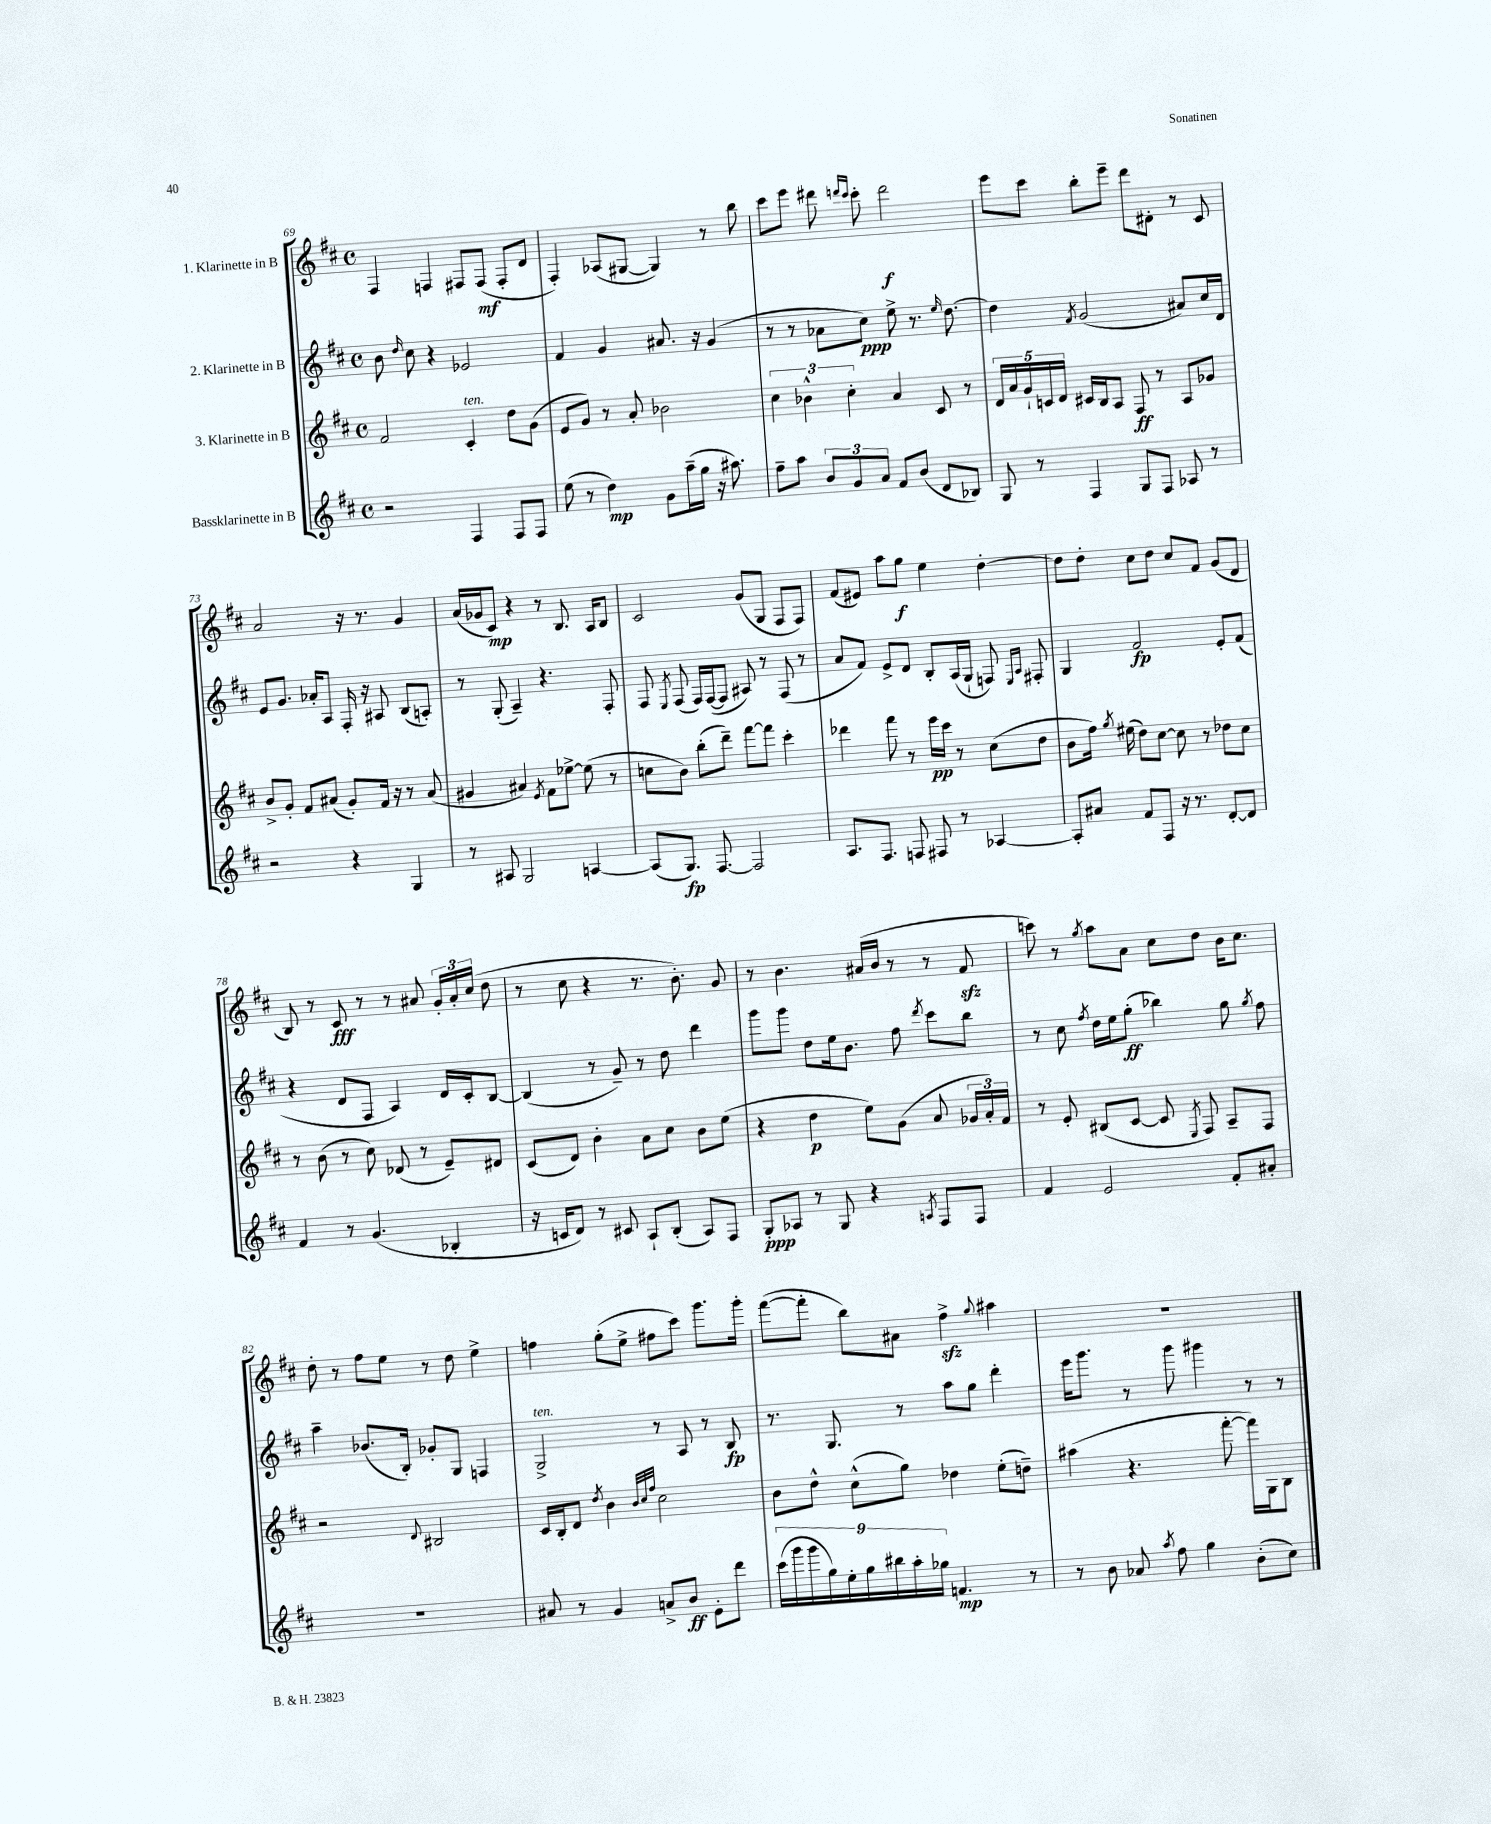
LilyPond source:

<<
\new StaffGroup <<
\new Staff = "s0" \with { instrumentName = "1. Klarinette in B" } {
    \clef treble \key d \major \defaultTimeSignature \time 4/4
    \autoBeamOff fis4 f4 fis8[ fis8]\mf( fis8[-. d'8] |
    fis4-.) aes8[( gis8]~ gis4) r8 b''8 |
    cis'''8[ e'''8] dis'''8 \grace { d'''16[ cis'''16] } cis'''8-. d'''2\f |
    e'''8[ cis'''8] b''8[-. e'''8]-- d'''8[ dis'8]-. r8 cis'8 |
    a'2 r16 r8. g'4 |
    a'16[( ges'16 cis'8]\mp) r4 r8 b8. a16[ b8] |
    cis'2 g'8[( g8] fis8[ fis8]) |
    fis'8[( eis'8]) a''8[ g''8]\f e''4 d''4~-. |
    d''8[ d''8]-. cis''8[ d''8] cis''8[ fis'8] g'8[( d'8] |
    b8) r8 cis'8\fff r8 r8 ais'8 \tuplet 3/2 { g'16[-. ais'16-. cis''16]( } d''8 |
    r8 cis''8 r4 r8. b'8.-.) g'8 |
    r8 b'4. ais'16[( b'16] r8 r8 fis'8\sfz |
    c'''8) r8 \acciaccatura { g''8 } a''8[ a'8] cis''8[ d''8] b'16[ cis''8.] |
    d''8-. r8 fis''8[ e''8] r8 d''8 e''4-> |
    f''4 g''8[-.( e''8]-> fis''8[ cis'''8]) g'''8.[ g'''16]-. |
    fis'''8[~( fis'''8]-. b''8[) ais'8] fis''4->\sfz \appoggiatura { g''8 } ais''4 |
    R1 \bar "|." |
}
\new Staff = "s1" \with { instrumentName = "2. Klarinette in B" } {
    \clef treble \key d \major \defaultTimeSignature \time 4/4
    \autoBeamOff b'8 \grace { d''16 } cis''8 r4 ees'2 |
    fis'4 g'4 ais'8. r16 g'4( |
    r8 r8 aes'8[ cis''8]\ppp) e''8-> r8. \grace { e''16 } d''8.~ |
    d''4 \acciaccatura { fis'8 } g'2( ais'8[) cis''16 d'16] |
    e'8[ g'8.] aes'16[-. a8] fis16-. r16 ais8 b8[( a8]-.) |
    r8 g8-.( a4--) r4. fis8-. |
    fis8 \acciaccatura { e8 } fis8( fis16[) fis16~( fis8] ais8) r8 fis8( r8 |
    a'8[ fis'8]) e'8[-> d'8] b8[-. a16( g16]-! f8) \grace { e16[ a16] } fis8-. |
    g4 fis'2\fp e'8[-. fis'8]( |
    r4 d'8[ fis8] a4) d'16[ cis'16-. b8]~ |
    b4( r8 g'8--) r8 d''8 d'''4 |
    g'''8[ g'''8] d''8[ e''16 b'8.] fis''8 \acciaccatura { d'''8 } cis'''8[ b''8] |
    r8 cis''8 \acciaccatura { fis''8 } d''16[ e''16 g''8]-.\ff( bes''4) g''8 \acciaccatura { g''8 } fis''8 |
    a''4-- bes'8.[( b16]-.) ges'8[-. g8] f4 |
    g2->^\markup { \italic "ten." } r8 a8 r8 b8\fp |
    r8. g8. r8 a''8[ g''8] d'''4-. |
    e'''16[ g'''8.] r8 g'''8 gis'''4 r8 r8 \bar "|." |
}
\new Staff = "s2" \with { instrumentName = "3. Klarinette in B" } {
    \clef treble \key d \major \defaultTimeSignature \time 4/4
    \autoBeamOff fis'2 cis'4-.^\markup { \italic "ten." } d''8[ g'8]( |
    e'8[ g'8]) r8 a'8-. bes'2 |
    \tuplet 3/2 { cis''4 bes'4-^ cis''4-. } a'4 cis'8 r8 |
    \tuplet 5/4 { d'16[ a'16 g'16-! c'16 d'16] } cis'16[ b16 a8] fis8\ff r8 a8[ ges'8] |
    b'8[-> g'8]-. fis'8[ ais'8]( g'8[-.) fis'16] r16 r8 ais'8( |
    gis'4 ais'4) \acciaccatura { e'8 } fis'8[ ees''8]~-> ees''8( r8 |
    c''8[ b'8]) b''8[-.( d'''8]--) fis'''8[~ fis'''8] cis'''4-. |
    des'''4 fis'''8 r8 e'''16[\pp cis'''16] r8 cis''8[( d''8] |
    b'8[ fis''16]) \acciaccatura { g''8 } eis''16( d''8[) cis''8]~ cis''8 r8 des''8[ cis''8] |
    r8 b'8( r8 cis''8) des'8( r8 e'8[--) dis'8] |
    cis'8[( d'8]) b'4-. a'8[ cis''8] b'8[ e''8]( |
    r4 d''4\p e''8[) g'8]( a'8 \tuplet 3/2 { ges'16[ a'16-.) fis'16] } |
    r8 e'8-. bis8[( cis'8]~ cis'8 \acciaccatura { e8 } fis8) a8[-- fis8] |
    r2 \appoggiatura { d'8 } bis2 |
    cis'16[ b16-. d'8] \acciaccatura { d''8 } b'4 \grace { b'32[ cis''32 fis''32] } cis''2 |
    b'8[ d''8]-^ cis''8[-^( g''8]) des''4 e''8[-.( d''8]--) |
    ais''4( r4. fis'''8~-. fis'''16[) g16 b8] \bar "|." |
}
\new Staff = "s3" \with { instrumentName = "Bassklarinette in B" } {
    \clef treble \key d \major \defaultTimeSignature \time 4/4
    \autoBeamOff r2 fis4 fis8[ fis8] |
    e''8( r8 d''4\mp) g'8[ a''16--( g''16] r16 ais''8.) |
    fis''8[-- a''8] \tuplet 3/2 { b'8[ g'8 a'8] } fis'8[ b'8]( d'8[ bes8]) |
    g8 r8 fis4 g8[ fis8] aes8 r8 |
    r2 r4 g4 |
    r8 ais8 g2 a4~ |
    a8[( g8.]\fp) fis8.~ fis2 |
    a8.[ fis8.] f8 fis8 r8 aes4~ |
    aes8[-. ais'8] fis'8[ fis8] r16 r8. d'8[~-. d'8] |
    fis'4 r8 g'4.( bes4-. |
    r16 c'16[ d'8]) r8 cis'8 a8[-! b8]-.( a8[) fis8] |
    g8[-.\ppp aes8] r8 g8 r4 \acciaccatura { a8 } fis8[ fis8] |
    fis'4 e'2 fis'8[-. ais'8]-. |
    R1 |
    ais'8 r8 g'4 a'8[-> b'8]\ff e'8[-. d'''8] |
    \tuplet 9/8 { cis'''16[( g'''16 g'''16 g''16) e''16-. g''16 bis''16 a''16-. ges''16] } f'4.\mp r8 |
    r8 b'8 aes'8 \acciaccatura { a''8 } fis''8 g''4 b'8[-.( cis''8]) \bar "|." |
}
>>
>>
\layout { \context { \Score currentBarNumber = #69 } }
